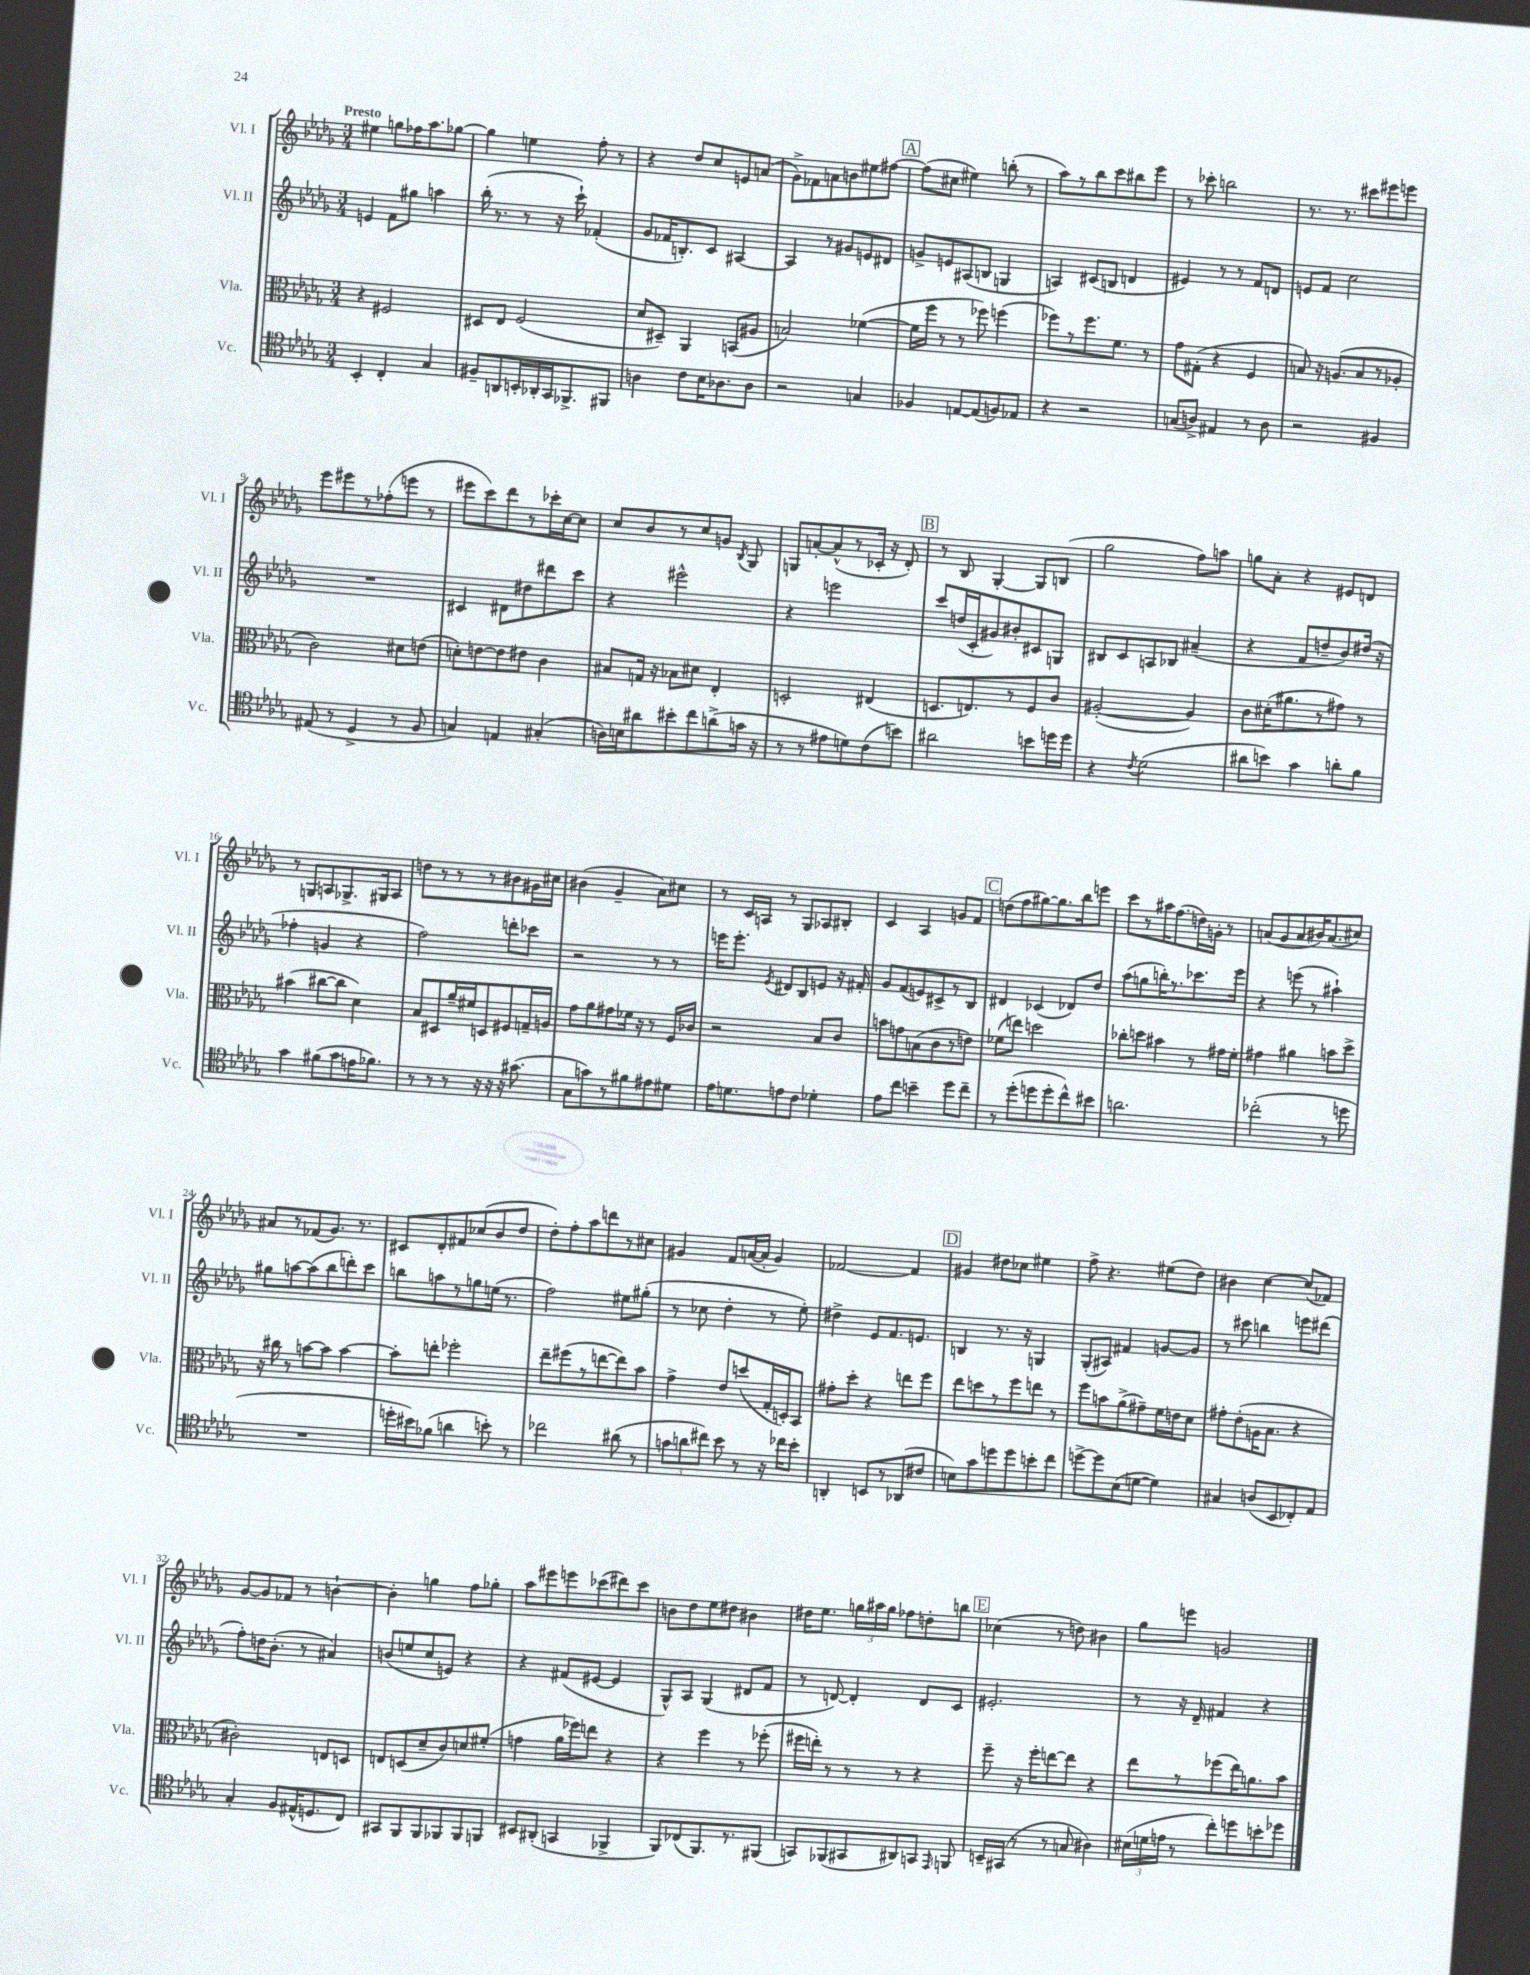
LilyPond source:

<<
\new StaffGroup <<
\new Staff = "s0" \with { instrumentName = "Vl. I" shortInstrumentName = "Vl. I" } {
    \clef treble \key des \major \numericTimeSignature \time 3/4 \tempo "Presto"
    \autoBeamOff eis''4 g''8[ fes''16 aes''8. ges''8]~ |
    ges''4 e''4 f''8-. r8 |
    r4 des''8[ c''8 e'8 a'8]( |
    ges'8[->) fes'8 a'8 b'8 eis''8 fis''8]~ |
    \mark \markup { \box "A" } fis''8[( cis''8] eis''4) b''8-.( r8 |
    aes''8[) r8 bes''8 c'''8 bis''8 ees'''8] |
    r8 ces'''8-. b''2 |
    r8. r8. cis'''8[ eis'''8 e'''8] |
    ees'''8[ eis'''8 r8 fes''8-.( e'''8] r8 |
    eis'''8[ c'''8) des'''8 r8 ces'''16-. c''16~ c''8] |
    c''8[ bes'8 r8 c''8 g'8] \acciaccatura { bes8 } ges8 |
    g8[ a'8~-. a'8-^( r8 ces'16]-. r16 des'8-.) |
    \mark \markup { \box "B" } r8 bes8 ges4~-. ges8[ b8]( |
    ges''2 f''8[) a''8] |
    g''8[ aes'8]-. r4 eis'8[ d'8] |
    r8 g8[ a8 ges8.-> gis16 a8] |
    d''8[ r8 r8 r8 bis'8 gis'16 cis''16] |
    bis'4( ges'4-- aes'8[) cis''8] |
    r8 c'16[ a16] r8 ges8[ aes8 bis8]-. |
    c'4 aes4 g'8[ f'8] |
    \mark \markup { \box "C" } d''8[( f''8 gis''8~) gis''8. bes''16 e'''8] |
    c'''8[ r8 ais''16 f''8.( d''16) g'16]-. r8 |
    a'8[( ges'8 a'8 bis'16) a'8.( cis''8]) |
    ais'8[ r8 fes'8( ges'8.]) r8. |
    cis'8[ des'8-. fis'8 ces''8( bes'8 des''8] |
    des''8[-.) f''8-. aes''8 d'''8 r8 cis''8] |
    gis'4 f'8[ a'16~( a'16]-. gis'4) |
    fes'2~ fes'4 |
    \mark \markup { \box "D" } gis'4 dis''8[ ces''8] eis''4 |
    f''8-> r4. eis''8[( des''8]) |
    bis'4 c''4~ c''8[( fes'8]) |
    ges'8[~ ges'8 fes'8] r8 b'4~-! |
    b'4-. g''4 f''8[ ges''8]-. |
    aes''8[ eis'''8 e'''8 ces'''8( dis'''8) ces'''8] |
    b'8[ des''8 ees''8 dis''8] bis'4 |
    dis''16[ ees''8.] \tuplet 3/2 { g''16[ ais''16 g''16] } fes''8[ d''8-. b''8] |
    \mark \markup { \box "E" } ces''4( r8 d''8) bis'4 |
    ges''8[ e'''8] g'2 \bar "|." |
}
\new Staff = "s1" \with { instrumentName = "Vl. II" shortInstrumentName = "Vl. II" } {
    \clef treble \key des \major \numericTimeSignature \time 3/4
    \autoBeamOff e'4 f'8[ gis''8] a''4 |
    bes''16-.( r8. r8 r16 c'''16-!) fes'4-.( |
    ges'8[ fes'16 b8.-.) c'8] ais4~ |
    ais4 r8 gis'8[ e'8 dis'8] |
    \mark \markup { \box "A" } g'8[-> e'8 ais8( b8] g4 |
    a4) cis'8[( b8] d'4 |
    eis'4) r8 r8 f'8[ d'8] |
    e'8[ f'8] c''2 |
    R2. |
    cis'4 dis'8[ dis''8 dis'''8 c'''8] |
    r4 eis'''2-^ |
    r4 e'''2 |
    \mark \markup { \box "B" } c'''8[ d''16( c'16-. gis'8) bis'8-. cis'8 g8] |
    bis8[ c'8 a8 bes8] ais'4--( |
    r4 f'8[ d''8-- bes'8) dis''16]( r16 |
    fes''4-. g'4 r4 |
    f''2) d'''8[-. ces'''8] |
    r2 r8 r8 |
    e'''16[ e'''8.]-. \acciaccatura { ees'8 } dis'8[ bes8 e'8] r16 fis'16-. |
    ges'8[ f'8( e'8) cis'8-> r8 bes8] |
    \mark \markup { \box "C" } dis'4 ces'4( des'8[) des''8] |
    aes''8[( g''8 b''16-.) r8. ces'''8. ees'''16] |
    r4 e'''8( r8 ais''4-!) |
    gis''8[ a''8~ a''8( bes''8 d'''8-.) c'''8] |
    b''8[ a''8 r8 g''8 e''16]( r8. |
    f''2) eis''8[ gis''8]-.( |
    r8 ces''8 des''4-. r8 ees''8-.) |
    dis''4-> ees'8[ f'8. e'8.] |
    \mark \markup { \box "D" } b4 r8. r16 g4 |
    ges8[-.( ais8]) fis'4 g'8[~ g'8] |
    r8 cis'''8 b''4 e'''8[ dis'''8]( |
    f''8[-.) d''16 bes'8.]-.( r8 ais'4) |
    b'8[( e''8 c''8 e'8]) r4 |
    r4 fis'8[( eis'8]~ eis'4 |
    ges8[-^) aes8] ges4( dis'8[ f'8] |
    r8 d'8~) d'4-. d'8[ c'8] |
    \mark \markup { \box "E" } eis'2.-. |
    r8 r16 des'16-- fis'4 r4 \bar "|." |
}
\new Staff = "s2" \with { instrumentName = "Vla." shortInstrumentName = "Vla." } {
    \clef alto \key des \major \numericTimeSignature \time 3/4
    \autoBeamOff r4 fis2 |
    dis8[ ees8] f2( |
    des'8[ dis8]--) aes,4 b,8[( ais8] |
    b2) fes'4~( |
    \mark \markup { \box "A" } fes'16[ f''16] r8 r8 fes''8) f''4( |
    fes''8[) r8 fes''8. f'8.] r8 |
    ges'8[ gis8]-.( r4 f4 |
    b8) r16 a8.[( b8 r8 aes8]-. |
    c'2) dis'8[ e'8]( |
    d'8[-.) e'8~ e'8 eis'8] c'4 |
    bis8[ g16] r16 bes8[ dis'8] ees4-. |
    d2-. eis4( |
    \mark \markup { \box "B" } d8.[ e8.) r8 f8 c'8] |
    ais2~-.( ais4) |
    c'8[ dis'16-.( ais'8. r8 gis'8]) r8 |
    bis'4( cis''8[~ cis''8] des'4) |
    bes8[ dis8 aes'16-- fis'16 d8 fis8 g16-- a16] |
    ges'8[ aes'8 gis'8 fes'16] r16 r8 f16[ ces'16] |
    r2 bes8[ c'8] |
    b'8[ g'8 b8( c'8 r8 e'8]) |
    \mark \markup { \box "C" } fes'8[( e''8]) d''2 |
    ces''8[-. d''8] bis'4 r8 gis'16[ f'16]-. |
    gis'4 ais'4 b'8[ des''8]-> |
    r16 cis''16 r8 b'8[~ b'8] b'4~ |
    b'8[-. e''8]-. fes''2-. |
    ees''8[-- fis''8( r8 e''8~ e''8) bes'8] |
    ges'4-> ees'8[ d''8( ges16-. d16-.) bes,8] |
    gis'8[-. des''8]-. r4 e''8[ f''8] |
    \mark \markup { \box "D" } ees''8[ d''8 r8 f''8 e''8] r8 |
    f''8[ b'8 aes'8->( gis'8--) f'16 e'16 des'8] |
    gis'8[-. ees'8-.( a16 bes8.] r4 |
    cis'2-.) e8[ d8] |
    e8[ d8( des'8-- c'8) d'8 fis'8]-.( |
    g'4 aes'16[ fes''16) e''8] r4 |
    r4 f''4 r8 fes''8-.( |
    fis''16[ e''16]-.) r8 r8 r8 r4 |
    \mark \markup { \box "E" } f''8-- r16 f''16[-. e''8~ e''8] r4 |
    ees''8[ r8 fes''8( ees''16) a'8. bes'8] \bar "|." |
}
\new Staff = "s3" \with { instrumentName = "Vc." shortInstrumentName = "Vc." } {
    \clef tenor \key des \major \numericTimeSignature \time 3/4
    \autoBeamOff bes,4-. c4-. ges4 |
    fis8[-- a,8 b,16-. aes,16-. ges,16 fes,8.-> fis,8] |
    a4 c'8[ bes16 aes8. aes8] |
    r2 g4 |
    \mark \markup { \box "A" } fes4 e8[~ e8( f8) ees8] |
    r4 r2 |
    g8[( a8]->) eis4 r8 a8 |
    r2 fis4 |
    eis8( r8 des4-> r8 f8 |
    g4) e4 gis4-.( |
    a16[) b16 ais'8 bis'8-. c''8 a'8->( g'16] r16 |
    r8 r8 eis'8[ d'8) c'8( b'8]) |
    \mark \markup { \box "B" } ais'2 b'8[ d''16 d''16] |
    r4 \acciaccatura { c'8 } des'2( |
    ais'8[ b'8]) ges'4 a'8[-. f'8] |
    ges'4 fis'8[( ges'8 e'16 fes'8.]) |
    r8 r8 r8 r16 r16 r16 gis'8.( |
    ges8[ g'8) r8 fis'8 eis'8 dis'8] |
    ees'16[ d'8. e'8 c'8] des'4-. |
    ees'8[ c''8] b'4-- des''8[ c''8]-- |
    \mark \markup { \box "C" } r8 des''8[-.( d''8 d''8-. c''8-^) bis'8] |
    a'2. |
    ces''2-.( r8 d''8 |
    R2. |
    d''16[-. bis'16) fes'8]( a'4 b'8-.) r8 |
    ces''2 ais'8( r8 |
    \tuplet 3/2 { g'8[ a'8 cis''8]) } bes'8 r8 r16 ces''16[ bes'8]-. |
    a,4-. b,8[ r8 aes,8( cis'8] |
    \mark \markup { \box "D" } b8[) ges'8 d''8 d''8 b'8-. c''8] |
    d''8[~-> d''8 bes8( d'8]~ d'4) |
    gis4 a8[( bes,8 ces8-.) ees8] |
    ges4-. f8[ eis16-^( d8. c8]) |
    gis,8[ f,8 f,8 fes,8 fes,8 f,8] |
    bis,8[ ais,8]-.( g,4 fes,4-> |
    f,8[) ces8( f,8.) r8. fis,8]( |
    g,8[) fes,8( gis,8 ais,8) g,8] \grace { ees,16 } f,8 |
    \mark \markup { \box "E" } b,16[-- gis,16]( r8 r8 g8 ais4) |
    \tuplet 3/2 { bis16[( d'16 e'16] } r8 c''8[-.) d''8 b'8-. des''8] \bar "|." |
}
>>
>>
